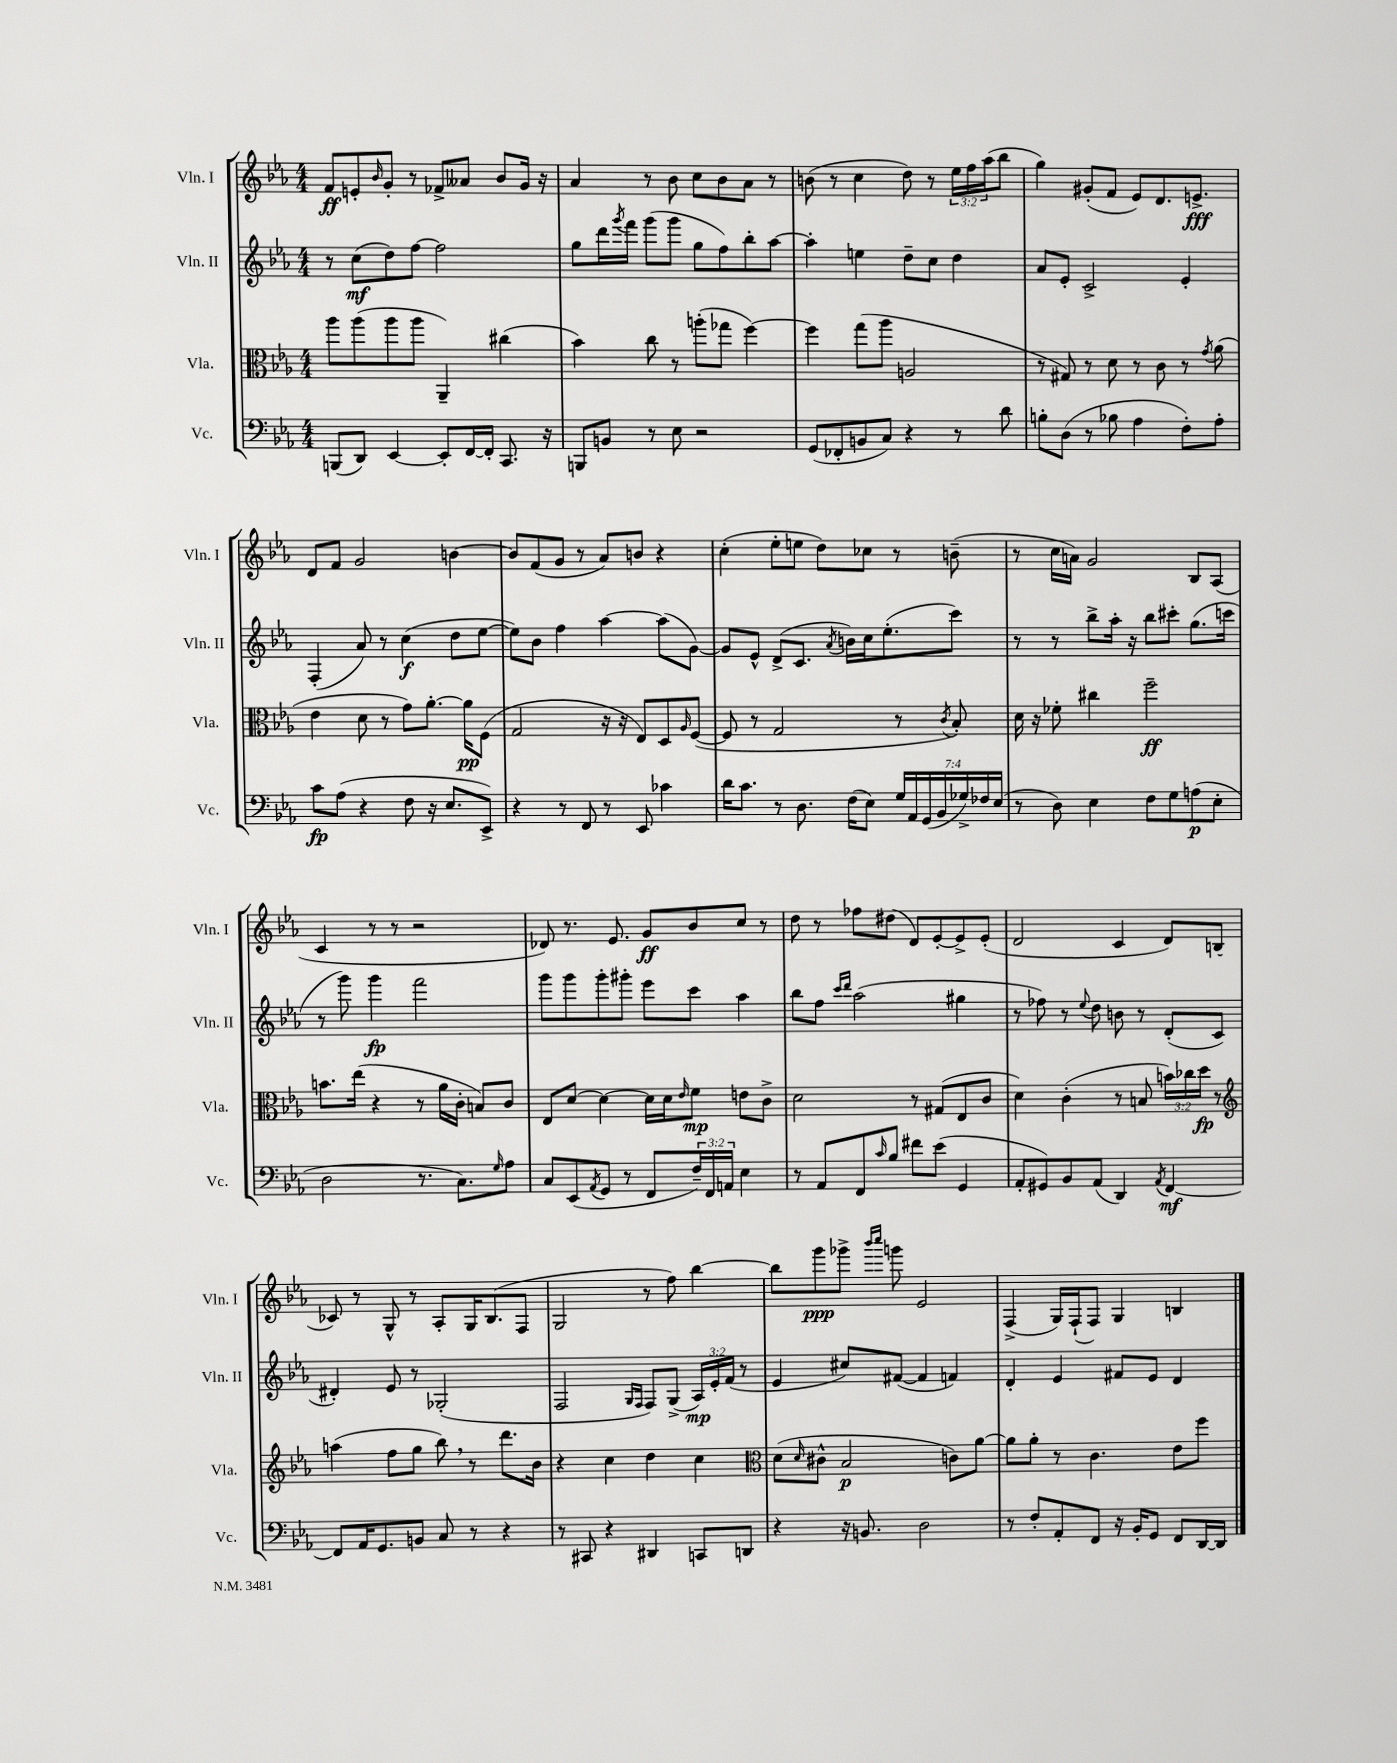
<<
\new StaffGroup <<
\new Staff = "s0" \with { instrumentName = "Vln. I" shortInstrumentName = "Vln. I" } {
    \clef treble \key ees \major \numericTimeSignature \time 4/4 \override Staff.TupletNumber.text = #tuplet-number::calc-fraction-text
    f'8\ff e'8-. \grace { bes'16 } g'8-. r8 fes'8-> aeses'8 bes'8 g'16 r16 |
    aes'4 r8 bes'8 c''8 bes'8 aes'8 r8 |
    b'8( r8 c''4 d''8) r8 \tuplet 3/2 { ees''16 f''16 aes''16( } bes''8 |
    g''4) gis'8-.( f'8 ees'8) d'8. e'8.->\fff |
    d'8 f'8 g'2 b'4~ |
    b'8 f'8( g'8 r8 aes'8) b'8 r4 |
    c''4-.( ees''8-. e''8 d''8) ces''8 r8 b'8--( |
    r8 c''16 a'16) g'2 bes8 aes8( |
    c'4 r8 r8 r2 |
    des'8) r8. ees'8. g'8\ff bes'8 c''8 r8 |
    d''8 r8 fes''8 dis''8( d'8) ees'8~-. ees'8-> ees'8-.( |
    d'2 c'4 d'8) b8( |
    ces'8) r8 g8-^ r8 aes8-. g16 bes8.( f8 |
    g2 r8 f''8) bes''4~ |
    bes''8 g'''8\ppp ges'''8-> \grace { bes'''16 c''''16 } g'''8 ees'2 |
    f4->( g16) f16-!( f8) g4 b4 \bar "|." |
}
\new Staff = "s1" \with { instrumentName = "Vln. II" shortInstrumentName = "Vln. II" } {
    \clef treble \key ees \major \numericTimeSignature \time 4/4 \override Staff.TupletNumber.text = #tuplet-number::calc-fraction-text
    r8 c''8\mf( d''8) f''8~ f''2 |
    g''8 d'''16 \acciaccatura { g'''8 } f'''16 g'''8( g'''8 g''8 f''8) bes''8-. aes''8~ |
    aes''4-. e''4 d''8-- c''8 d''4 |
    aes'8 ees'8-. c'2-> ees'4-. |
    f4-.( aes'8) r8 c''4\f( d''8 ees''8~ |
    ees''8) bes'8 f''4 aes''4~ aes''8( g'8~) |
    g'8 ees'8-^ d'8->( c'8. \acciaccatura { aes'8 } b'16) c''16 ees''8.-.( c'''8) |
    r8 r8 bes''8-> aes''16-. r16 bes''8 cis'''8-. g''8.( c'''16 |
    r8 g'''8) g'''4\fp f'''2 |
    g'''8 g'''8 g'''8-. gis'''8-. ees'''8 c'''8 aes''4 |
    bes''8 f''8 \grace { c'''16 d'''16 } aes''2( gis''4 |
    r8 fes''8) r8 \appoggiatura { ees''8 } d''8 b'8 r8 d'8-.( c'8 |
    dis'4-.) ees'8 r8 ges2-.( |
    f2 \grace { g16 f16 } f8) g8->( \tuplet 3/2 { aes16\mp) ees'16-. f'16( } r8 |
    ees'4 cis''8) fis'8~( fis'4 f'4) |
    d'4-. ees'4 fis'8 ees'8 d'4 \bar "|." |
}
\new Staff = "s2" \with { instrumentName = "Vla." shortInstrumentName = "Vla." } {
    \clef alto \key ees \major \numericTimeSignature \time 4/4 \override Staff.TupletNumber.text = #tuplet-number::calc-fraction-text
    aes''8 aes''8( aes''8 aes''8 aes,4--) cis''4( |
    bes'4) c''8 r8 a''8-.( ges''8 f''4~) |
    f''4 g''8( aes''8 a2 |
    r8 gis8) r8 d'8 r8 c'8 r8 \acciaccatura { g'8 } aes'8( |
    ees'4 d'8 r8 g'8) aes'8.~-. aes'16\pp f8( |
    g2 r16 r16 ees8) d8 \grace { aes16 } f8~( |
    f8 r8 g2 r8 \acciaccatura { c'8 } bes8-.) |
    d'16 r16 fes'8-. cis''4 f''2--\ff |
    b'8. ees''16( r4 r8 aes'16 c'16-. b8) c'8 |
    ees8 d'8~ d'4~ d'16 d'16 \grace { ees'16 } f'8\mp e'8 c'8-> |
    d'2 r8 gis8( ees8 c'8 |
    d'4) c'4-.( r8 b8 \tuplet 3/2 { b'16) ces''16 d''16\fp } r8 |
    \clef treble a''4( f''8 g''8 bes''8) \breathe r8 d'''8. bes'16 |
    r4 c''4 d''4 c''4 |
    \clef alto d'8( \grace { d'16 } cis'8-^ bes2\p c'8) aes'8~ |
    aes'8 aes'8-. r8 c'4. ees'8 f''8 \bar "|." |
}
\new Staff = "s3" \with { instrumentName = "Vc." shortInstrumentName = "Vc." } {
    \clef bass \key ees \major \numericTimeSignature \time 4/4 \override Staff.TupletNumber.text = #tuplet-number::calc-fraction-text
    b,,8( d,8) ees,4~ ees,8-. f,16~ f,16-. c,8. r16 |
    b,,8 b,8 r8 ees8 r2 |
    g,8( fes,8-. b,8 c8) r4 r8 d'8 |
    b8-. d8( r8 bes8 aes4 f8-.) aes8-. |
    c'8\fp aes8( r4 f8 r16 ees8. ees,8->) |
    r4 r8 f,8 r8 ees,8 ces'4 |
    d'16 c'8. r8 d8. f16( ees8) \tuplet 7/4 { g16 aes,16 g,16( bes,16 ges16->) fes16 ees16( } |
    r8 d8) ees4 f8 g8 a8\p( ees8-. |
    d2 r8. c8.) \grace { g16 } aes8 |
    c8 ees,8( \acciaccatura { aes,8 } g,8 r8 f,8 \tuplet 3/2 { f16--) f,16 a,16 } ees4 |
    r8 aes,8 f,8 \grace { c'16 } bes8 fis'8 ees'8( g,4 |
    aes,8-. gis,8) bes,8 aes,8( d,4) \acciaccatura { aes,8 } f,4~\mf |
    f,8 aes,16 g,8. b,8 c8 r8 r4 |
    r8 cis,8 r4 dis,4 c,8 d,8 |
    r4 r16 b,8. d2 |
    r8 f8-. aes,8-. f,8 r16 bes,16-. g,8 f,8 d,16~ d,16 \bar "|." |
}
>>
>>
\layout { \context { \Score \remove "Bar_number_engraver" } }
